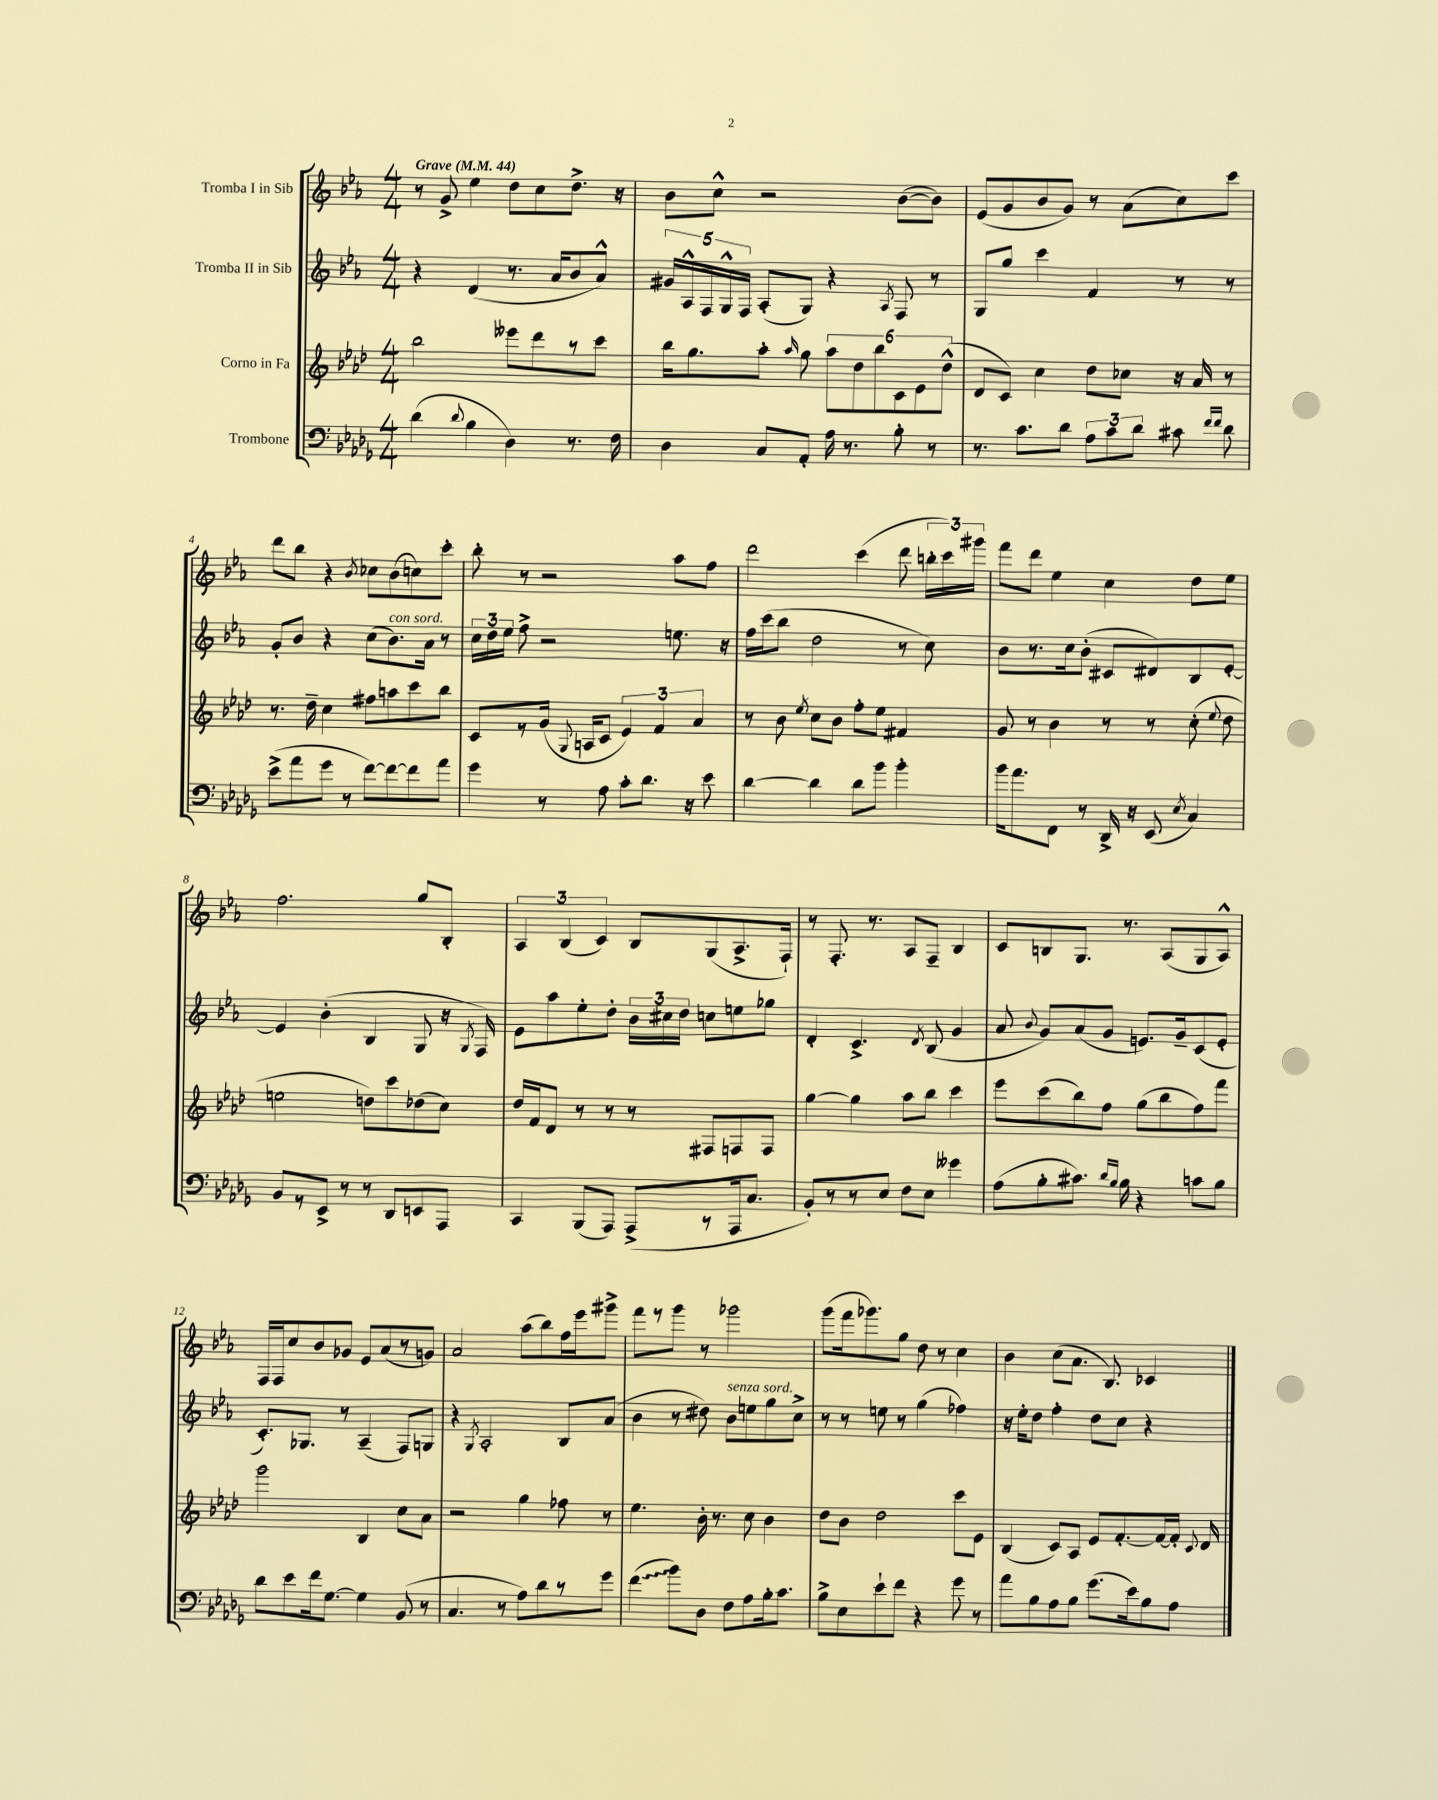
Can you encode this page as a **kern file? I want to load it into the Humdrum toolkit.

**kern	**kern	**kern	**kern
*staff4	*staff3	*staff2	*staff1
*clefF4	*clefG2	*clefG2	*clefG2
*k[b-e-a-d-g-]	*k[b-e-a-d-]	*k[b-e-a-]	*k[b-e-a-]
*M4/4	*M4/4	*M4/4	*M4/4
*MM44	*MM44	*MM44	*MM44
(4d-\	2bb-\	4r	8r
.	.	.	8g^/
8qqd-/	.	.	.
4B-\	.	(4d/	4ee-\
4D-\)	8eee--\L	8.r	8dd\L
.	8ddd-\	.	8cc\
.	.	16a-/LK	.
8.r	8r	8b-/	8.dd^\J
.	8ccc\J	8a-^^/J)	.
16F\	.	.	16r
=	=	=	=
4D-\	16bb-\LK	20g#/LL	8b-\L
.	.	20A-^^/	.
.	8.gg\	.	.
.	.	20F/	.
.	.	.	8cc^^\J
.	.	20G^^/	.
.	.	20F/JJ	.
8C/L	8aa-'\J	(8A-'/L	2r
.	16qqaa-/	.	.
8AA-'/J	8gg\	8G/J)	.
16A-\	12aa-\L	4r	.
8.r	.	.	.
.	12dd-\	.	.
.	12bb-\	.	.
.	.	8qA-/	.
8B-'\	12c\	8F/	([8b-\L
.	12e-\	.	.
8r	.	8r	8b-\]J)
.	(12dd-^^\J	.	.
=	=	=	=
8.r	8d-/L	8G/L	(8e-/L
.	8c/J)	8gg/J	8g/
8.c\L	.	.	.
.	4cc\	4ccc\	8b-/
8d-\J	.	.	8g/J)
12A-\L	8dd-\L	4f/	8r
12c\	.	.	.
.	8cc-\J	.	(8a-\L
12d-\J	.	.	.
8c#\	16r	8r	8cc\)
.	16a-/	.	.
16qqf/LL	.	.	.
16qqf/JJ	.	.	.
8d-\	8r	8r	8ccc\J
=	=	=	=
(8e-^\L	8.r	8g'/L	8ddd\L
8a-\	.	8b-/J	8bb-\J
.	16dd-~\	.	.
8g-\J	4cc\	4r	4r
8r	.	.	.
.	.	.	8qb-/
[8f\L)	8ff#\L	(8cc\L	8cc-\L
8f\_	8aa\	8.b-\)	(8b-\
8f\]	8ccc\	.	8cc\)
.	.	16a-\Jk	.
8a-\J	8bb-\J	8r	8ccc'\J
=	=	=	=
4g-\	8c/L	24cc\LL	8bb-'\
.	.	24dd\	.
.	.	24ee-\JJ	.
.	8r	8ff^\	8r
8r	(16g/Jk	2r	2r
.	8qqG/	.	.
.	16A/LK	.	.
8A-\	8c/J	.	.
8c'\L	6e-/)	.	.
8.d-\J	.	.	.
.	6f/	.	.
.	.	8.ee\	8aa-\L
16r	.	.	.
.	6a-/	.	.
8e-\	.	.	8ff\J
.	.	16r	.
=	=	=	=
[4d-\	8r	16ff\LL	2ddd\
.	.	(16ccc\J	.
.	8b-\	8bb-\J	.
.	8qee-/	.	.
4d-\]	8cc\L	2dd\	.
.	8b-\J	.	.
8d-\L	8ff'\L	.	(4ccc\
8b-\J	8ee-\J	.	.
4b-'\	4f#/	8r	8ddd\
.	.	8cc\)	24bb'\LL
.	.	.	24ccc\)
.	.	.	24ggg#\JJ
=	=	=	=
16b-\LK	8g/	8b-\L	8fff\L
8.a-\	.	.	.
.	8r	8.r	8ddd\J
8FF\J	4b-\	.	4ee-\
.	.	16cc\k	.
8r	.	(8b-'\J	.
16DD-^/	8r	8c#/L	4cc\
16r	.	.	.
(8EE-/	8r	8d#/)	.
8qE-/	.	.	.
4C/)	(8cc'\	8B-/	8dd\L
.	8qqee-/	.	.
.	8dd-\	[8e-'/J	8ee-\J
=	=	=	=
8BB-/L	2ee\	4e-/]	2.ff\
8r	.	.	.
8EE-^/J	.	(4b-'\	.
8r	.	.	.
8r	8dd\L)	4B-/	.
8DD-/L	8ccc\	.	.
8EE/	(8dd-\	8G/	8gg/L
8AAA-/J	8cc\J)	16r	8B-'/J
.	.	8qG/	.
.	.	16F/)	.
=	=	=	=
4CC/	16dd-/LL	8e-\L	6A-/
.	16f/J	.	.
.	8d-/J	8aa-\	.
.	.	.	(6B-/
(8BBB-/L	8r	8ee-'\	.
.	.	.	6c/)
8AAA-/J)	8r	8dd'\J	.
(8AAA-^/L	8r	24b-\LL	8B-/L
.	.	24cc#\	.
.	.	24dd\JJ	.
8r	8F#/L	8cc\L	(8G/
16AAA-/k	8F/	8ee\	8.A-^/
8.C/J	.	.	.
.	8F/J	8gg-\J	.
.	.	.	16F`/Jk)
=	=	=	=
8BB-'/L)	[4gg\	4d'/	8r
8r	.	.	8.F'/
8r	4gg\]	4.c^/	.
.	.	.	8.r
8E-/J	.	.	.
8F\L	8aa-\L	.	8A-/L
.	.	8qd/	.
8E-\J	8bb-\J	(8B-/	8F~/J
4g--\	4ccc\	4g/	4B-/
=	=	=	=
(8A-\L	8eee-\L	8a-/	8c/L
.	.	8qqb-/	.
8B-'\	(8ccc\	8g/L)	8B/
8.c#\J)	8bb-\)	(8a-/	8.G/J
.	8ff\J	8g/J	.
16qqd-/LL	.	.	.
16qqB-/JJ	.	.	.
16B-\	.	.	8.r
4r	(8gg\L	8.e/L)	.
.	8bb-\	.	(8A-/L
.	.	16g~/k	.
8c\L	8ff\)	(8c/	8G/
8B-\J	8fff\J	8e'/J	8A-^^/J)
=	=	=	=
8d-\L	2ggg\	8.c'/L)	16F/LL
.	.	.	16F/J
8e-\	.	.	8cc/
.	.	8.G-/J	.
16f\k	.	.	8b-/
[8.G-\J	.	.	.
.	.	8r	8g-/J
4G-\]	4B-/	(4A-~/	8e-/L
.	.	.	(8a-/
(8BB-/	8cc\L	8F/L)	8r
8r	8a-\J	8G/J	8g/J)
=	=	=	=
4.C/	2r	4r	2a-/
.	.	8qG/	.
.	.	2A-'/	.
8r	.	.	.
8A-\L)	4gg\	.	(8aa-\L
8d-\	.	.	8bb-\)
8r	8ff-\	8B-/L	16ff\L
.	.	.	16eee-\J
8g-\J	8r	(8a-/J	8ggg#^\J
=	=	=	=
(4f\	4.ee-\	4b-\	8fff\L
.	.	.	8r
8b-\L)	.	8r	8ggg\J
8D-\J	16b-'\	8dd#\)	8r
.	8.r	.	.
8F\L	.	8b-\L	2ggg-\
8A-\	8cc\	8ee\	.
16B-'\k	4b-\	8gg\	.
8.c\J	.	.	.
.	.	8cc^\J	.
=	=	=	=
8B-^\L	8dd-\L	8r	(8ggg\L
8E-\	8b-\J	8r	16fff\k
.	.	.	8.ggg-\)
8e-`\	2dd-\	8ee\	.
8f\J	.	8r	8gg\J
4r	.	(4gg\	8dd\
.	.	.	8r
8g-\	8ccc\L	4ff-\)	4cc\
8r	8e-\J	.	.
=	=	=	=
8a-\L	(4B-/	16r	4b-\
.	.	16ee-'\LK	.
8B-\	.	8dd\J	.
8A-\	8c/L)	4ff'\	(8cc\L
8B-\J	8A-/J	.	8.a-\J
(8.g-\L	8e-/L	8dd\L	.
.	.	.	8.B-/)
.	[8.f'/	8cc\J	.
16e-\k)	.	.	.
8B-\	.	4r	4c-/
.	16f/_L	.	.
8A-\J	16f'/]JJ	.	.
.	8qqc/	.	.
.	16d-/	.	.
==	==	==	==
*-	*-	*-	*-
